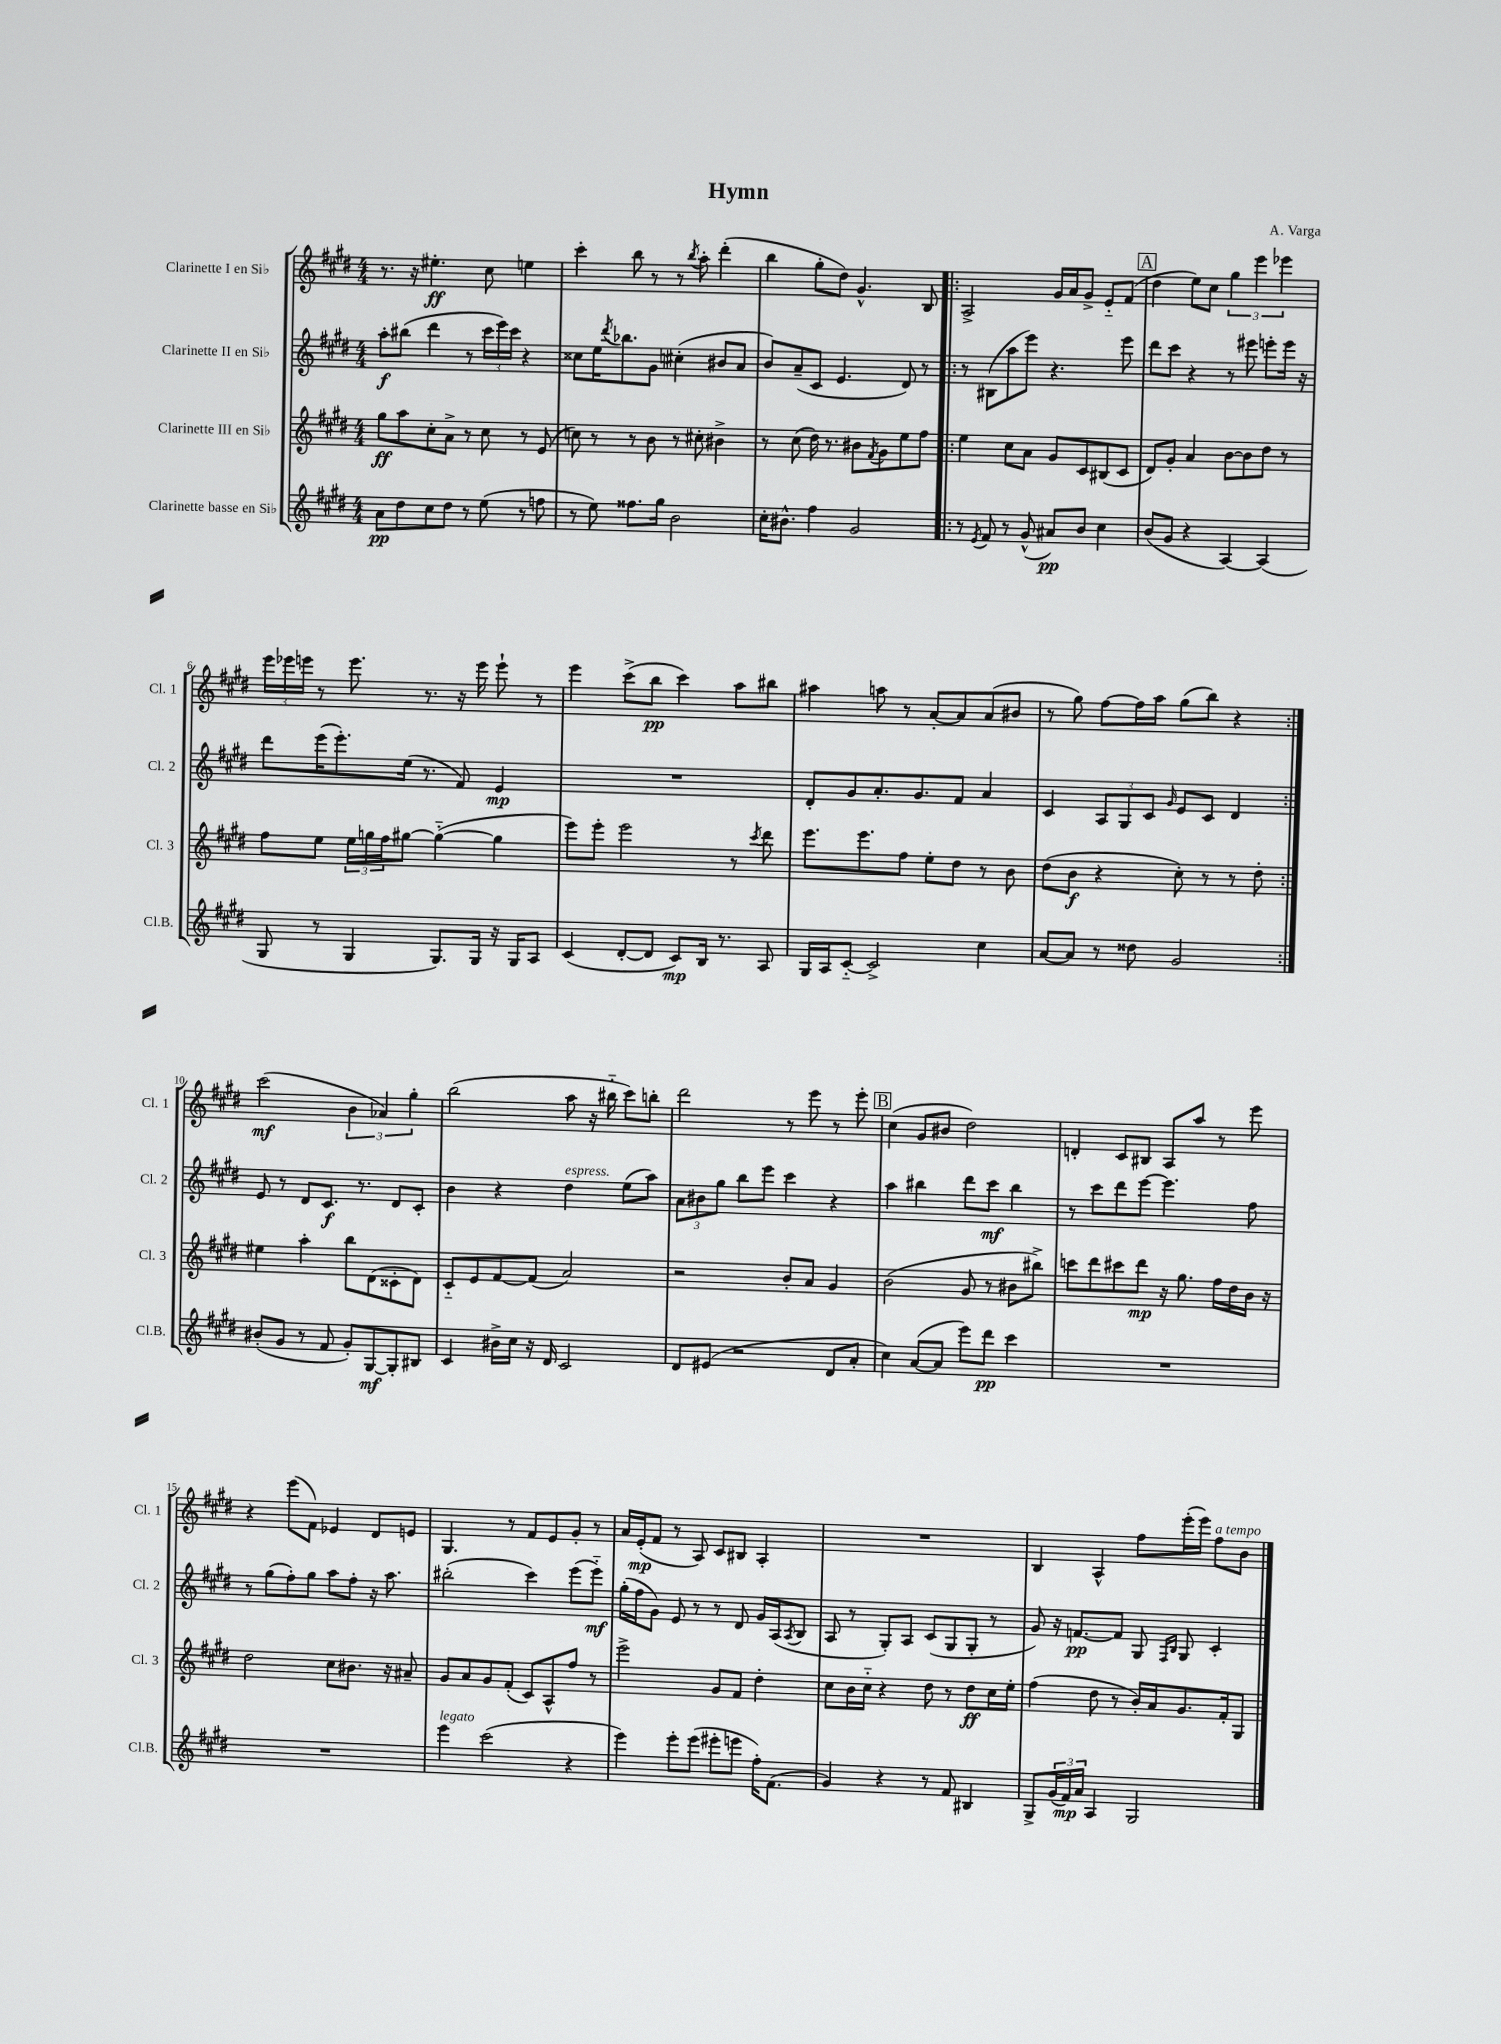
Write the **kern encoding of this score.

**kern	**kern	**kern	**kern
*staff4	*staff3	*staff2	*staff1
*clefG2	*clefG2	*clefG2	*clefG2
*k[f#c#g#d#]	*k[f#c#g#d#]	*k[f#c#g#d#]	*k[f#c#g#d#]
*M4/4	*M4/4	*M4/4	*M4/4
8a	8gg#	8aa'	8.r
8dd#	8aa	(8bb#	.
.	.	.	16r
8cc#	8cc#'	4ddd#	4.ee#'
8dd#	8a^	.	.
8r	8r	8r	.
(8ee	8cc#	24ccc#	8cc#
.	.	24eee)	.
.	.	24ccc#	.
8r	8r	4r	4ee
8ff	(8e	.	.
=	=	=	=
8r	8cc)	8cc##	4ccc#'
8ee)	8r	16ee	.
.	.	8qddd#	.
.	.	8.bb-	.
8.ff##	8r	.	8bb
.	8b	8g#	8r
16gg#	.	.	.
2b	8r	(4cc#'	8r
.	.	.	8qbb
.	8cc#'	.	8aa'
.	4b#^	8b#	(4ddd#'
.	.	8a	.
=	=	=	=
16cc#'	8r	8b)	4bb
8.b#^^	.	.	.
.	(8cc#	(8a~	.
4ff#	16dd#)	8c#	8gg#'
.	8.r	.	.
.	.	4.e	8dd#)
2g#	8b#	.	4.g#^^
.	8qf#	.	.
.	8g#	.	.
.	8ee	8d#)	.
.	8ff#	8r	8B
=!|:	=!|:	=!|:	=!|:
8r	4ee	8r	2A^
8qe	.	.	.
8f#	.	(8B#	.
8r	8cc#	8aa	.
(8g#^^	8a	8eee)	.
8a#)	8g#	4.r	16g#
.	.	.	16a
8b	8c#	.	8g#^
4cc#	(8B#	.	8e'~
.	8c#	8eee	(8f#
=	=	=	=
(8b	8d#)	8ddd#	4dd#
8g#	8g#'	8ccc#	.
4r	4a	4r	8ee)
.	.	.	8cc#
[4A)	[8b	8r	6gg#
.	8b]	8eee#	.
.	.	.	6eee
(4A]	8dd#	8eee'	.
.	.	.	6eee-
.	8r	16eee	.
.	.	16r	.
=	=	=	=
8G#	8ff#	8ddd#	24eee
.	.	.	24eee-
.	.	.	24eee
8r	8ee	(16eee	8r
.	.	8.eee')	.
4G#	24ee	.	8.eee
.	24gg	.	.
.	24ff#	.	.
.	[8gg#	(16ee	.
.	.	8.r	8.r
8.G#)	(4gg#'~_	.	.
.	.	8f#)	16r
16G#	.	.	16eee
16r	4gg#]	4e	8eee`
16G#	.	.	.
8A	.	.	8r
=	=	=	=
(4c#	8eee)	1r	4eee
.	8eee'	.	.
[8d#'	2eee	.	(8ccc#^
8d#]	.	.	8bb
8c#)	.	.	4ccc#)
16B	.	.	.
8.r	.	.	.
.	8r	.	8aa
.	8qccc#	.	.
8A	8ddd#	.	8bb#
=	=	=	=
16G#	8.eee	8d#'	4aa#
16A	.	.	.
[8c#'~	.	8g#	.
.	8.eee	.	.
2c#^]	.	8.a'	8aa
.	8ff#	.	8r
.	.	8.g#	.
.	8ee'	.	[8a'
.	8dd#	8f#	8a]
4cc#	8r	4a	(8a
.	8b	.	8b#
=	=	=	=
[8a	(8dd#	4c#	8r
8a]	8b	.	8gg#)
8r	4r	12A	[8ff#
.	.	12G#	.
8dd##	.	.	16ff#]
.	.	12c#	.
.	.	.	16aa
.	.	16qqg#	.
2g#	8cc#')	8e	(8gg#
.	8r	8c#	8bb)
.	8r	4d#	4r
.	8dd#'	.	.
=:|!	=:|!	=:|!	=:|!
(8b#'	4ee#	8e	(2ccc#
8g#	.	8r	.
8r	4aa'	8d#	.
8f#	.	8.c#	.
8g#')	8bb	.	6b
.	.	8.r	.
[8G#	(8d#	.	.
.	.	.	6a-)
8G#']	8c##'	8d#	.
.	.	.	6gg#'
8B#	8d#)	8c#'	.
=	=	=	=
4c#	8c#'~	4b	(2bb
.	8e	.	.
16b#^	[8f#	4r	.
16cc#	.	.	.
16r	(8f#]	.	.
16d#	.	.	.
2c#	2a)	4dd#	8aa
.	.	.	16r
.	.	.	16bb#'~
.	.	(8ee	8ccc#)
.	.	8aa)	8bb'
=	=	=	=
8d#	2r	12a	2ddd#
.	.	12b#	.
(8e#	.	.	.
.	.	12gg#	.
2r	.	8bb	.
.	.	8eee	.
.	8b'	4ccc#	8r
.	8a	.	8eee
8d#	4g#	4r	8r
8a'	.	.	8eee'
=	=	=	=
4cc#)	(2b	4aa	(4cc#
([8a	.	4bb#	8g#
8a]	.	.	8b#
8eee)	8g#	8ddd#	2dd#)
8ddd#	8r	8ccc#	.
4ccc#	8b#	4bb#	.
.	8bb#^)	.	.
=	=	=	=
1r	8ccc	8r	4d'
.	8ddd#	8ccc#	.
.	8ccc#	8ddd#	8c#
.	8ddd#	[8eee	8B#
.	16r	4.eee]	8A
.	8.gg#	.	.
.	.	.	8aa
.	16ff#	.	8r
.	16dd#	.	.
.	16b	8ff#	8eee
.	16r	.	.
=	=	=	=
1r	2dd#	8r	4r
.	.	(8gg#	.
.	.	8ff#')	(8eee
.	.	8gg#	8f#)
.	8cc#	8aa	4e-
.	8.b#	8ff#'	.
.	.	16r	8d#
.	16r	8.aa	.
.	8a#~	.	8e
=	=	=	=
4eee	8g#	(2bb#'	4.G#
.	8a	.	.
(2ccc#	8g#	.	.
.	(8f#'	.	8r
.	8c#)	4ccc#)	8f#
.	8A^^	.	8e
4r	8ff#	(8eee	8g#'
.	8r	8eee'~)	8r
=	=	=	=
4eee)	2eee^	(16gg#'	16a
.	.	16ff#	(16e'
.	.	8g#)	8f#
8eee'	.	8e	8r
(8eee	.	8r	8A)
8eee#'	8g#	8r	8c#
8eee	8f#	8d#	8B#
16ff#')	4dd#'	16g#	4A'
(8.f#	.	(16A	.
.	.	8qA	.
.	.	8B	.
=	=	=	=
4g#)	8cc#	8A	1r
.	16b	8r	.
.	16cc#'~	.	.
4r	4r	8G#')	.
.	.	8A	.
8r	8dd#	(8c#	.
8f#	8r	8G#	.
4B#	8dd#	8G#'	.
.	16cc#	8r	.
.	16ee'	.	.
=	=	=	=
8G#^	(4ff#	8g#)	4B
(24g#	.	16r	.
24f#)	.	.	.
.	.	[8.f	.
24a	.	.	.
4A	8dd#	.	4A^^
.	8r	8f]	.
2G#	16b')	8G#	8ff#
.	16a	.	.
.	.	16qqF#	.
.	.	16qqB	.
.	8.g#	8G#	(16eee'
.	.	.	16eee)
.	.	4c#'	8ff#
.	16f#'	.	.
.	8G#	.	8b
==	==	==	==
*-	*-	*-	*-
